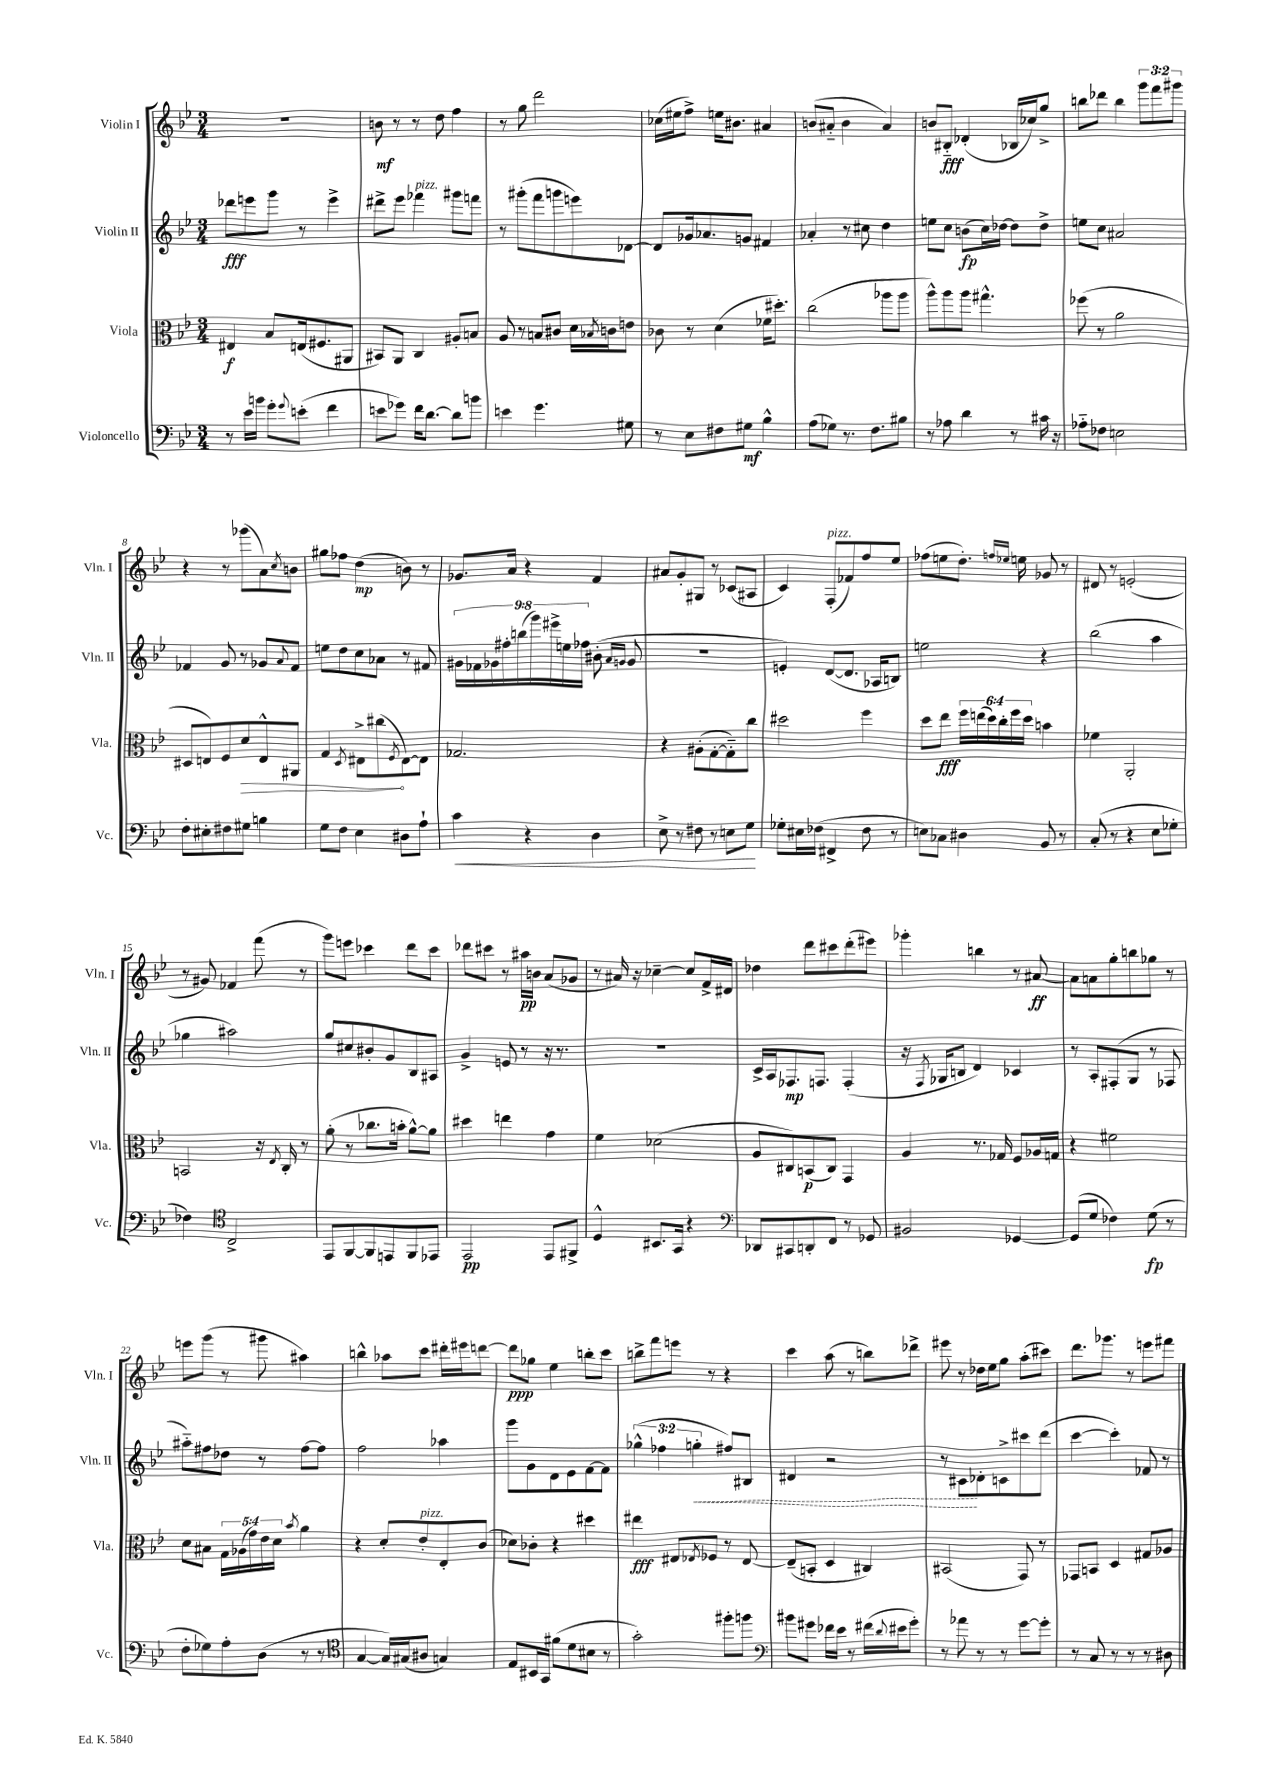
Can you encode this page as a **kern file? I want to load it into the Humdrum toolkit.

**kern	**dynam	**kern	**dynam	**kern	**dynam	**kern	**dynam
*part4	*part4	*part3	*part3	*part2	*part2	*part1	*part1
*staff4	*staff4	*staff3	*staff3	*staff2	*staff2	*staff1	*staff1
*I"Violoncello	*	*I"Viola	*	*I"Violin II	*	*I"Violin I	*
*I'Vc.	*	*I'Vla.	*	*I'Vln. II	*	*I'Vln. I	*
*clefF4	*	*clefC3	*	*clefG2	*	*clefG2	*
*k[b-e-]	*	*k[b-e-]	*	*k[b-e-]	*	*k[b-e-]	*
*M3/4	*	*M3/4	*	*M3/4	*	*M3/4	*
=1	=1	=1	=1	=1	=1	=1	=1
8r	.	4E#X/	f	8ddd-X\L	fff	2.r	.
16e-\LL	.	.	.	8eeen\	.	.	.
16bn\JJ	.	.	.	.	.	.	.
8g'\L	.	8B-/L	.	8ggg\J	.	.	.
8qqg/	.	.	.	.	.	.	.
(8en'\J	.	(16En/k	.	8r	.	.	.
.	.	8.F#X/	.	.	.	.	.
4f\	.	.	.	4eee^\	.	.	.
.	.	8AA#X/J	.	.	.	.	.
=2	=2	=2	=2	=2	=2	=2	=2
8en\L	.	8BB#X/L)	.	8ddd#X^\L	.	8bn\	mf
8g-X\J)	.	8AA/J	.	8eee-\J	.	8r	.
!	!	!	!	!LO:TX:a:i:t=pizz.	!	!	!
16f\KL	.	4C/	.	4fff-X\	.	8r	.
[8.d\J	.	.	.	.	.	.	.
.	.	.	.	.	.	8dd\	.
8d\L]	.	8A#X'/L	.	8ggg#X\L	.	4ff\	.
8bn\J	.	8Bn/J	.	8fffn\J	.	.	.
=3	=3	=3	=3	=3	=3	=3	=3
4en\	.	8A/	.	8r	.	8r	.
.	.	8r	.	(8ggg#X'\L	.	8gg\	.
4.g\	.	8Bn/L	.	8fff\	.	2ddd\	.
.	.	8c#X/J	.	8gggn\	.	.	.
.	.	16d\LL	.	8eeen\)	.	.	.
.	.	8qB-X/	.	.	.	.	.
.	.	16cn\J	.	.	.	.	.
8G#X\	.	8en\J	.	[8d-X\J	.	.	.
=4	=4	=4	=4	=4	=4	=4	=4
8r	.	8c-X\	.	8d-/L]	.	(16cc-X\LL	.
.	.	.	.	.	.	16ee#X\J	.
8E-\L	.	8r	.	16g-X/k	.	8ff^\J)	.
.	.	.	.	8.a-X/	.	.	.
8F#X\	.	(4d\	.	.	.	16een\KL	.
.	.	.	.	.	.	8.b#X\J	.
8G#X\J	mf	.	.	8gn/J	.	.	.
4B-^^\	.	16f-X\KL	.	4f#X/	.	4a#X/	.
.	.	8.dd#X'\J)	.	.	.	.	.
=5	=5	=5	=5	=5	=5	=5	=5
(8A\L	.	(2cc\	.	4a-X'/	.	(8bn/L	.
8G-X\J)	.	.	.	.	.	8a#X/J	.
8.r	.	.	.	8r	.	4b\	.
.	.	.	.	8cc#X\	.	.	.
8.F\L	.	.	.	.	.	.	.
.	.	8aa-X\L	.	4dd\	.	4a#/)	.
8B#X\J	.	8aa-\J	.	.	.	.	.
=6	=6	=6	=6	=6	=6	=6	=6
8r	.	8aa^^\L)	.	8een\L	.	8bn/L	.
8A-X\	.	8aa\	.	8cc\J	.	8B#X/J	fff
4d\	.	8aa\J	.	(8bn\L	fp	(4d-X'/	.
.	.	4.gg#X^^\	.	16cc\L)	.	.	.
.	.	.	.	[16dd-X\JJ	.	.	.
8r	.	.	.	8dd-\L]	.	16B-X/LL	.
.	.	.	.	.	.	16cc-X/J)	.
16c#X\	.	.	.	8dd-^\J	.	8gg^/J	.
16r	.	.	.	.	.	.	.
=7	=7	=7	=7	=7	=7	=7	=7
8A-X\L	.	(8ff-X\	.	8een\L	.	8bbn\L	.
8F-X\J	.	8r	.	8cc\J	.	8ddd-X\J	.
2En\	.	2a\	.	2a#X/	.	4bb\	.
.	.	.	.	.	.	12ggg\L	.
.	.	.	.	.	.	12fff\	.
.	.	.	.	.	.	12ggg#X\J	.
!!LO:LB:g=z
=8	=8	=8	=8	=8	=8	=8	=8
8F'\L	.	8D#X/L	.	4f-X/	.	4r	.
8E#X'\	.	8En/)	.	.	.	.	.
8F#X\	.	8F/	.	8g/	.	8r	.
!	!	!	!LO:HP:b	!	!	!	!
8G#X\J	.	8d/	>	8r	.	(8ggg-X\L	.
4Bn\	.	8E^^/	.	8g-X/L	.	8a\)	.
.	.	.	.	8qqa/	.	8qcc/	.
.	.	8AA#X/J	.	8f-/J	.	8bn\J	.
=9	=9	=9	=9	=9	=9	=9	=9
8G\L	.	4G/	.	8een\L	.	8gg#X\L	.
8F\J	.	.	.	8dd\	.	8ff-X\J	.
.	.	8qD/	.	.	.	.	.
4E-\	.	8E#X^\L	.	8cc\	.	(4dd\	mp
.	.	(8cc#X\	.	8a-X\J	.	.	.
.	.	8qF/	.	.	.	.	.
8D#X\L	.	[8E#\)	]	8r	.	8bn\)	.
8A`\J	.	8E#\J]	.	8f#X/	.	8r	.
=10	=10	=10	=10	=10	=10	=10	=10
!	!LO:HP:b	!	!	!	!	!	!
4c\	<	2.G-X/	.	18g#X\LL	.	8.g-X/L	.
.	.	.	.	18f-X\	.	.	.
.	.	.	.	18g-X\	.	.	.
.	.	.	.	18ff#X'\	.	.	.
.	.	.	.	.	.	16a/Jk	.
.	.	.	.	(18bbn\	.	.	.
4r	.	.	.	.	.	4r	.
.	.	.	.	18ggg\)	.	.	.
.	.	.	.	18eee#X^\	.	.	.
.	.	.	.	18een\	.	.	.
.	.	.	.	18ff-X\JJ	.	.	.
4D\	.	.	.	(8b#X'\	.	4f/	.
.	.	.	.	16qqa/LL	.	.	.
.	.	.	.	16qqgn/JJ	.	.	.
.	.	.	.	8g/	.	.	.
=11	=11	=11	=11	=11	=11	=11	=11
8E-^\	.	4r	.	2.r	.	8a#X/L	.
8r	.	.	.	.	.	8g'/	.
8F#X\	.	(8A#X'\L	.	.	.	8G#X/J	.
8r	.	[8G'\	.	.	.	8r	.
8En\L	.	8G\])	.	.	.	(8c-X/L	.
8G\J	.	8cc\J	.	.	.	8A#X/J	.
.	[	.	.	.	.	.	.
=12	=12	=12	=12	=12	=12	=12	=12
8G-X'\L	.	2dd#X\	.	4en'/)	.	4c/)	.
16E#X\L	.	.	.	.	.	.	.
(16F-X\JJ	.	.	.	.	.	.	.
!	!	!	!	!	!	!LO:TX:a:i:t=pizz.	!
4FF#X^/	.	.	.	([8d/L	.	(8F'/L	.
.	.	.	.	8.d/J]	.	8f-X/)	.
8F-\	.	4ff\	.	.	.	8ff/	.
.	.	.	.	16A-X/KL	.	.	.
8r	.	.	.	8Bn/J)	.	8ee-/J	.
=13	=13	=13	=13	=13	=13	=13	=13
8En\L)	.	8dd\L	.	2een\	.	(8ff-X\L	.
8C-X\J	.	8ee-\J	fff	.	.	8een\	.
4D#X\	.	24ff\LL	.	.	.	8.dd'\J)	.
.	.	(24een\	.	.	.	.	.
.	.	24dd\)	.	.	.	.	.
.	.	24cc'\	.	.	.	.	.
.	.	24ff\	.	.	.	.	.
.	.	.	.	.	.	16qqffn/LL	.
.	.	.	.	.	.	16qqee-X/JJ	.
.	.	.	.	.	.	16een\	.
.	.	24dd\JJ	.	.	.	.	.
8BB-/	.	4bn\	.	4r	.	8g-X/	.
8r	.	.	.	.	.	8r	.
=14	=14	=14	=14	=14	=14	=14	=14
(8C'/	.	4f-X\	.	(2bb-\	.	8d#X/	.
8r	.	.	.	.	.	8r	.
4r	.	2AA'/	.	.	.	(2en'/	.
8E-\L	.	.	.	4aa\	.	.	.
8G-X'\J	.	.	.	.	.	.	.
!!LO:LB:g=z
=15	=15	=15	=15	=15	=15	=15	=15
4F-X\)	.	2BBn/	.	4gg-X\	.	8r	.
.	.	.	.	.	.	8g#X/)	.
*clefC4	*	*	*	*	*	*	*
2C^/	.	.	.	2aa#X\)	.	4f-X/	.
.	.	16r	.	.	.	(8fff\	.
.	.	8qE-/	.	.	.	.	.
.	.	16C'/	.	.	.	.	.
.	.	8r	.	.	.	8r	.
=16	=16	=16	=16	=16	=16	=16	=16
8EE-/L	.	(8a'\	.	8gg/L	.	8ggg\L)	.
[8FF/	.	8r	.	8cc#X/	.	8eeen\J	.
8FF/]	.	8.cc-X\L	.	8b#X'/	.	4ccc-X\	.
8EEn/	.	.	.	8g/	.	.	.
.	.	16bn'\Jk	.	.	.	.	.
8FF/	.	[8a^^\L)	.	8B-/	.	8ddd\L	.
8EE-X/J	.	8a\J]	.	8A#X/J	.	8ccc-\J	.
=17	=17	=17	=17	=17	=17	=17	=17
2EE-/	pp	4dd#X\	.	4g^/	.	8ddd-X\L	.
.	.	.	.	.	.	8ccc#X\J	.
.	.	4een\	.	8en/	.	8r	.
.	.	.	.	8r	.	16aa#X\LL	pp
.	.	.	.	.	.	16bn\JJ	.
8EE-/L	.	4g\	.	16r	.	(8a/L	.
.	.	.	.	8.r	.	.	.
8FF#X^/J	.	.	.	.	.	8g-X/J	.
=18	=18	=18	=18	=18	=18	=18	=18
4D^^/	.	4f\	.	2.r	.	8r	.
.	.	.	.	.	.	16a#X/)	.
.	.	.	.	.	.	16r	.
8.BB#X/L	.	(2d-X\	.	.	.	[4cc-X~\	.
16GG/Jk	.	.	.	.	.	.	.
4r	.	.	.	.	.	8cc-/L]	.
.	.	.	.	.	.	16f^/L	.
.	.	.	.	.	.	16d#X/JJ	.
=19	=19	=19	=19	=19	=19	=19	=19
*clefF4	*	*	*	*	*	*	*
8DD-X/L	.	8A/L	.	16c^/LL	.	4dd-X\	.
.	.	.	.	16A/J	.	.	.
8CC#X/	.	8C#X/)	.	8.F-X/	mp	.	.
8DDn'/	.	(8BBn/	p	.	.	8ddd\L	.
.	.	.	.	8.Fn/J	.	.	.
8FF/J	.	8C#/J)	.	.	.	8ccc#X\	.
8r	.	4GG/	.	(4F'/	.	(8ddd'\	.
8GG-X/	.	.	.	.	.	8eee#X\J)	.
=20	=20	=20	=20	=20	=20	=20	=20
2BB#X/	.	4A/	.	16r	.	4ggg-X'\	.
.	.	.	.	8qF/	.	.	.
.	.	.	.	16G-X/KL	.	.	.
.	.	.	.	8Bn/J	.	.	.
.	.	8.r	.	4d/)	.	4bbn\	.
.	.	16G-X/	.	.	.	.	.
[4GG-X/	.	8F/L	.	4c-X/	.	8r	.
.	.	16A-X/L	.	.	.	[8a#X/	ff
.	.	16Gn/JJ	.	.	.	.	.
=21	=21	=21	=21	=21	=21	=21	=21
(8GG-/L]	.	4r	.	8r	.	8a#\L]	.
8G/J	.	.	.	8A'/L	.	8an\	.
4F-X\)	.	2f#X\	.	(8F#X'/	.	8gg'\	.
.	.	.	.	8G/J	.	8bbn\	.
(8G\	fp	.	.	8r	.	8gg-X\J	.
8r	.	.	.	8F-X/	.	8r	.
!!LO:LB:g=z
=22	=22	=22	=22	=22	=22	=22	=22
8F'\L	.	8d\L	.	8aa#X\L)	.	8eeen\L	.
8G-X\)	.	8B#X\J	.	8ff#X\	.	(8ggg\J	.
8A'\	.	20G\LL	.	8dd-X\J	.	8r	.
.	.	(20A-X\	.	.	.	.	.
.	.	20g\)	.	.	.	.	.
(8D\J	.	.	.	8r	.	8ggg#X\	.
.	.	20e-\	.	.	.	.	.
.	.	20d\JJ	.	.	.	.	.
.	.	8qb-/	.	.	.	.	.
8r	.	4a\	.	[8ff#\L	.	4aa#X\)	.
8r	.	.	.	8ff#\J]	.	.	.
=23	=23	=23	=23	=23	=23	=23	=23
*clefC4	*	*	*	*	*	*	*
[4G/	.	4r	.	2ff\	.	4bbn^^\	.
16G/LL])	.	8d'/L	.	.	.	8aa-X\L	.
(16G#X/J	.	.	.	.	.	.	.
!	!	!LO:TX:a:i:t=pizz.	!	!	!	!	!
8A#X/J	.	8e-'/	.	.	.	8ccc\J	.
4Gn/)	.	8E-'/	.	4aa-X\	.	16ddd#X'\LL	.
.	.	.	.	.	.	16eee#X\J	.
.	.	(8c/J	.	.	.	[8dddn\J	.
=24	=24	=24	=24	=24	=24	=24	=24
8E-/L	.	8d-X\L)	.	8ggg\L	.	8ddd\L]	ppp
16BB#X/L	.	8c-X'\J	.	8g\	.	8gg-X\J	.
16GG/JJ	.	.	.	.	.	.	.
(8f#X\L	.	4r	.	8d\	.	4ee-\	.
8d\	.	.	.	8e-\	.	.	.
8B#X\J	.	4dd#X\	.	[8f\	.	8bbn'\L	.
8r	.	.	.	8f\J]	.	8ccc\J	.
=25	=25	=25	=25	=25	=25	=25	=25
2g'\)	.	4ee#X\	fff	(6gg-X^^\	.	8bbn^\L	.
.	.	.	.	.	.	8fff\	.
.	.	.	.	6ff-X\	.	.	.
.	.	8E#X/L	.	.	.	8eeen\J	.
!	!	!	!	!	!LO:HP:b	!	!
.	.	.	.	6ggn'\	<	.	.
.	.	8qE-X/	.	.	.	.	.
.	.	8F-X/J	.	.	.	8r	.
8ff#X'\L	.	8r	.	8ff#X/L)	.	4r	.
8ffn\J	.	[8E-/	.	8B#X/J	.	.	.
=26	=26	=26	=26	=26	=26	=26	=26
*clefF4	*	*	*	*	*	*	*
8b#X\L	.	(8E-~/L]	.	4d#X/	.	4ccc\	.
8g#X\J	.	8BBn'/J	.	.	.	.	.
16f-X\LL	.	4D/	.	2r	.	(8aa\	.
16e-\JJ	.	.	.	.	.	.	.
8r	.	.	.	.	.	8r	.
(16f#X\LL	.	4C#X/)	.	.	.	8bbn\L)	.
8qqd/	.	.	.	.	.	.	.
16e#X\J	.	.	.	.	.	.	.
8g#'\J)	.	.	.	.	.	8ddd-X^\J	.
=27	=27	=27	=27	=27	=27	=27	=27
8r	.	(2BB#X/	.	8r	.	8eee#X\	.
8a-X\	.	.	.	8c#X\L	.	8r	.
8r	.	.	.	8d-X'\	[	16dd-X\LL	.
.	.	.	.	.	.	16ee-\J	.
8r	.	.	.	8cn^\	.	8gg\J	.
[8g\L	.	8GG/)	.	8ccc#X\	.	(8aa'\L	.
8g'\J]	.	8r	.	(8ddd\J	.	8ccc#X\J)	.
=28	=28	=28	=28	=28	=28	=28	=28
8r	.	8GG-X/L	.	[4ccc\	.	8.ddd\L	.
8C/	.	8BBn/J	.	.	.	.	.
.	.	.	.	.	.	8.ggg-X\J	.
8r	.	4D/	.	4ccc'\])	.	.	.
8r	.	.	.	.	.	8r	.
8r	.	8G#X/L	.	8f-X/	.	8eeen\L	.
8D#X\	.	8A-X/J	.	8r	.	8fff#X\J	.
==	==	==	==	==	==	==	==
*-	*-	*-	*-	*-	*-	*-	*-
